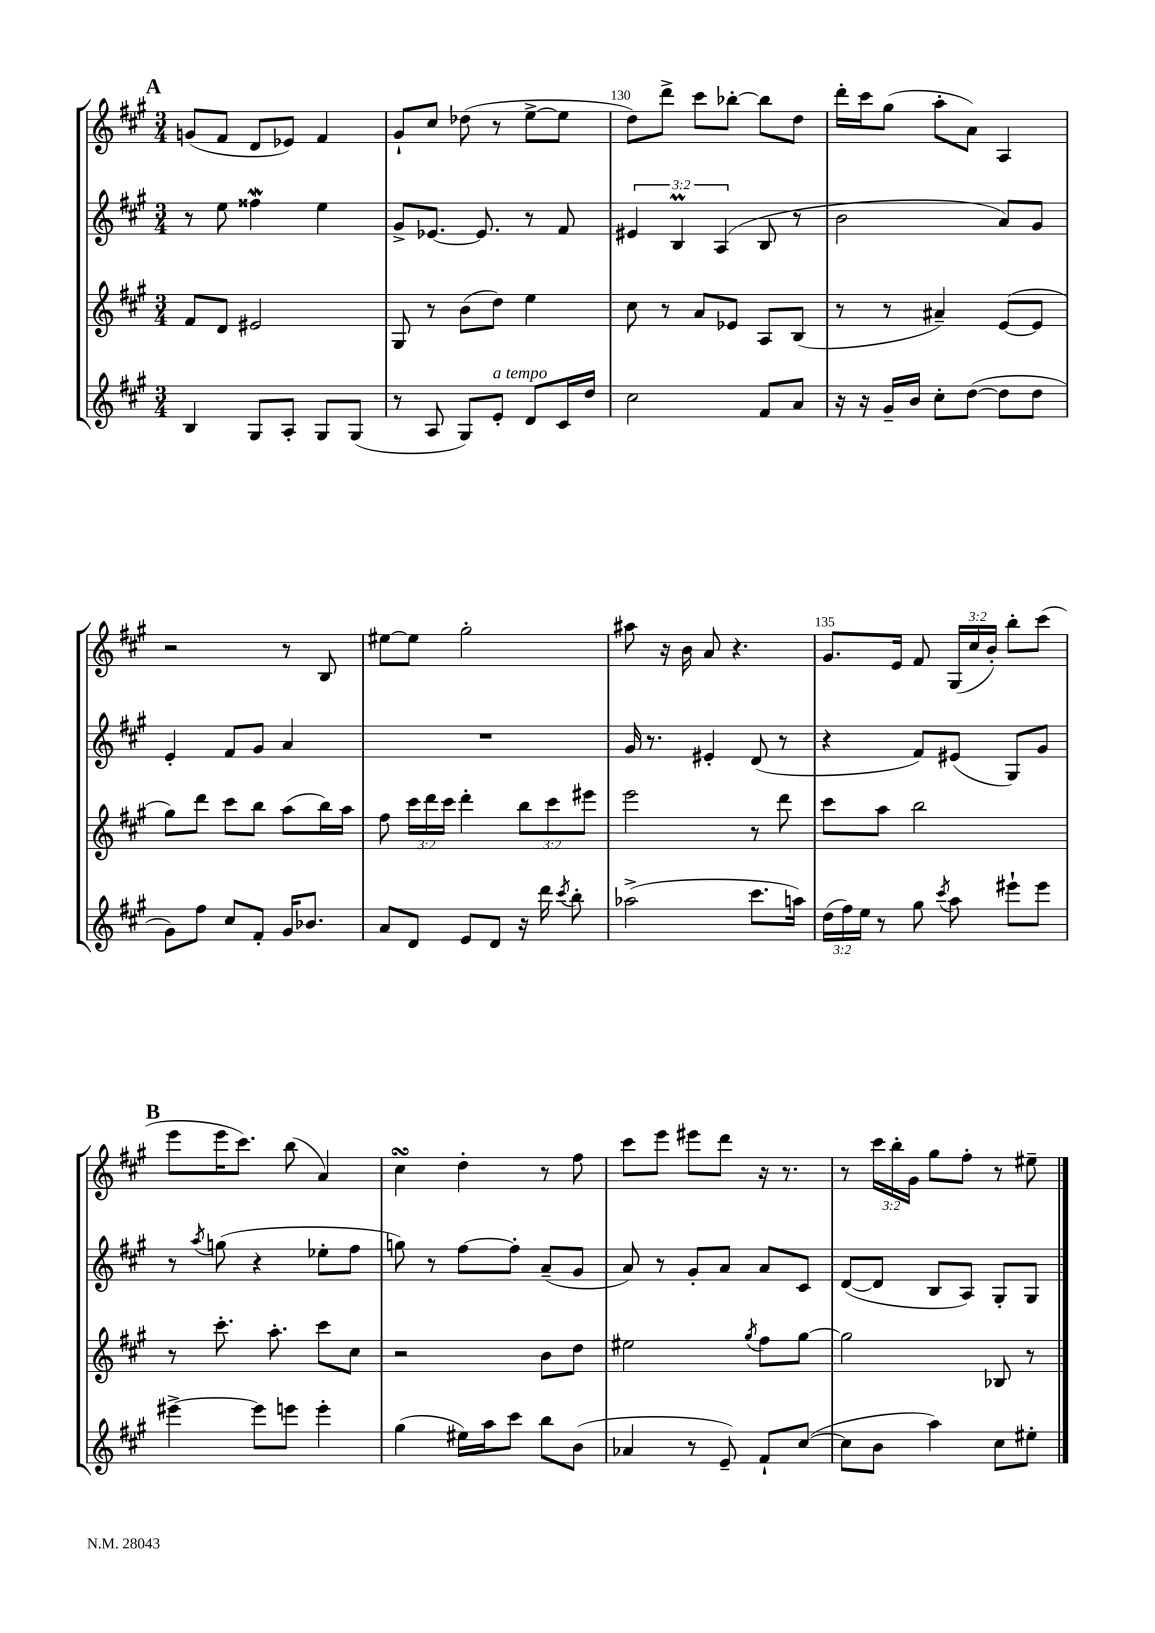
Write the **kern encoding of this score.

**kern	**kern	**kern	**kern
*staff4	*staff3	*staff2	*staff1
*clefG2	*clefG2	*clefG2	*clefG2
*k[f#c#g#]	*k[f#c#g#]	*k[f#c#g#]	*k[f#c#g#]
*M3/4	*M3/4	*M3/4	*M3/4
4B	8f#	8r	(8g
.	8d	8ee	8f#
8G#	2e#	4ff##	8d
8A'	.	.	8e-)
8G#	.	4ee	4f#
(8G#	.	.	.
=	=	=	=
8r	8G#	8g#^	8g#`
8A	8r	[8.e-	8cc#
8G#)	(8b	.	(8dd-
.	.	8.e-]	.
8e'	8dd)	.	8r
8d	4ee	8r	[8ee^
16c#	.	8f#	8ee]
16dd	.	.	.
=	=	=	=
2cc#	8cc#	6e#	8dd)
.	8r	.	8ddd^
.	.	6B	.
.	8a	.	8ccc#
.	.	(6A	.
.	8e-	.	[8bb-'
8f#	8A	8B	8bb-]
8a	(8B	8r	8dd
=	=	=	=
16r	8r	2b	16ddd'
16r	.	.	16ccc#
16g#~	8r	.	(8gg#
16b	.	.	.
8cc#'	4a#~)	.	8aa'
([8dd	.	.	8a)
8dd]	([8e	8a)	4A
8dd	8e]	8g#	.
=	=	=	=
8g#)	8gg#)	4e'	2r
8ff#	8ddd	.	.
8cc#	8ccc#	8f#	.
8f#'	8bb	8g#	.
16g#	(8aa	4a	8r
8.b-	.	.	.
.	16bb)	.	8B
.	16aa	.	.
=	=	=	=
8a	8ff#	2.r	[8ee#
8d	24ccc#	.	8ee#]
.	24ddd	.	.
.	24ccc#	.	.
8e	4ddd'	.	2gg#'
8d	.	.	.
16r	12bb	.	.
16ddd	.	.	.
.	12ccc#	.	.
8qccc#	.	.	.
8bb'	.	.	.
.	12eee#	.	.
=	=	=	=
(2aa-^	2eee	16g#	8aa#
.	.	8.r	.
.	.	.	16r
.	.	.	16b
.	.	4e#'	8a
.	.	.	4.r
8.ccc#	8r	(8d	.
.	8ddd	8r	.
16aa)	.	.	.
=	=	=	=
(24dd	8ccc#	4r	8.g#
24ff#)	.	.	.
24ee	.	.	.
8r	8aa	.	.
.	.	.	16e
8gg#	2bb	8f#)	8f#
8qccc#	.	.	.
8aa	.	(8e#	(24G#
.	.	.	24cc#
.	.	.	24b')
8eee#`	.	8G#)	8bb'
8eee#	.	8g#	(8ccc#
=	=	=	=
[4eee#^	8r	8r	8eee
.	.	8qaa	.
.	8.ccc#'	(8gg	16eee
.	.	.	8.ccc#)
8eee#]	.	4r	.
.	8.aa'	.	.
8eee	.	.	(8bb
4eee'	8ccc#	8ee-'	4a)
.	8cc#	8ff#	.
=	=	=	=
(4gg#	2r	8gg)	4cc#
.	.	8r	.
16ee#)	.	[8ff#	4dd'
16aa	.	.	.
8ccc#	.	8ff#']	.
8bb	8b	(8a~	8r
(8b	8dd	8g#	8ff#
=	=	=	=
4a-	2ee#	8a)	8ccc#
.	.	8r	8eee
8r	.	8g#'	8eee#
8e~)	.	8a	8ddd
.	8qgg#	.	.
8f#`	8ff#	8a	16r
.	.	.	8.r
([8cc#	[8gg#	8c#	.
=	=	=	=
8cc#]	2gg#]	([8d	8r
8b	.	8d]	24ccc#
.	.	.	24bb'
.	.	.	24g#
4aa)	.	8B	8gg#
.	.	8A)	8ff#'
8cc#	8B-	8G#'	8r
8ee#'	8r	8G#	8ee#~
==	==	==	==
*-	*-	*-	*-
